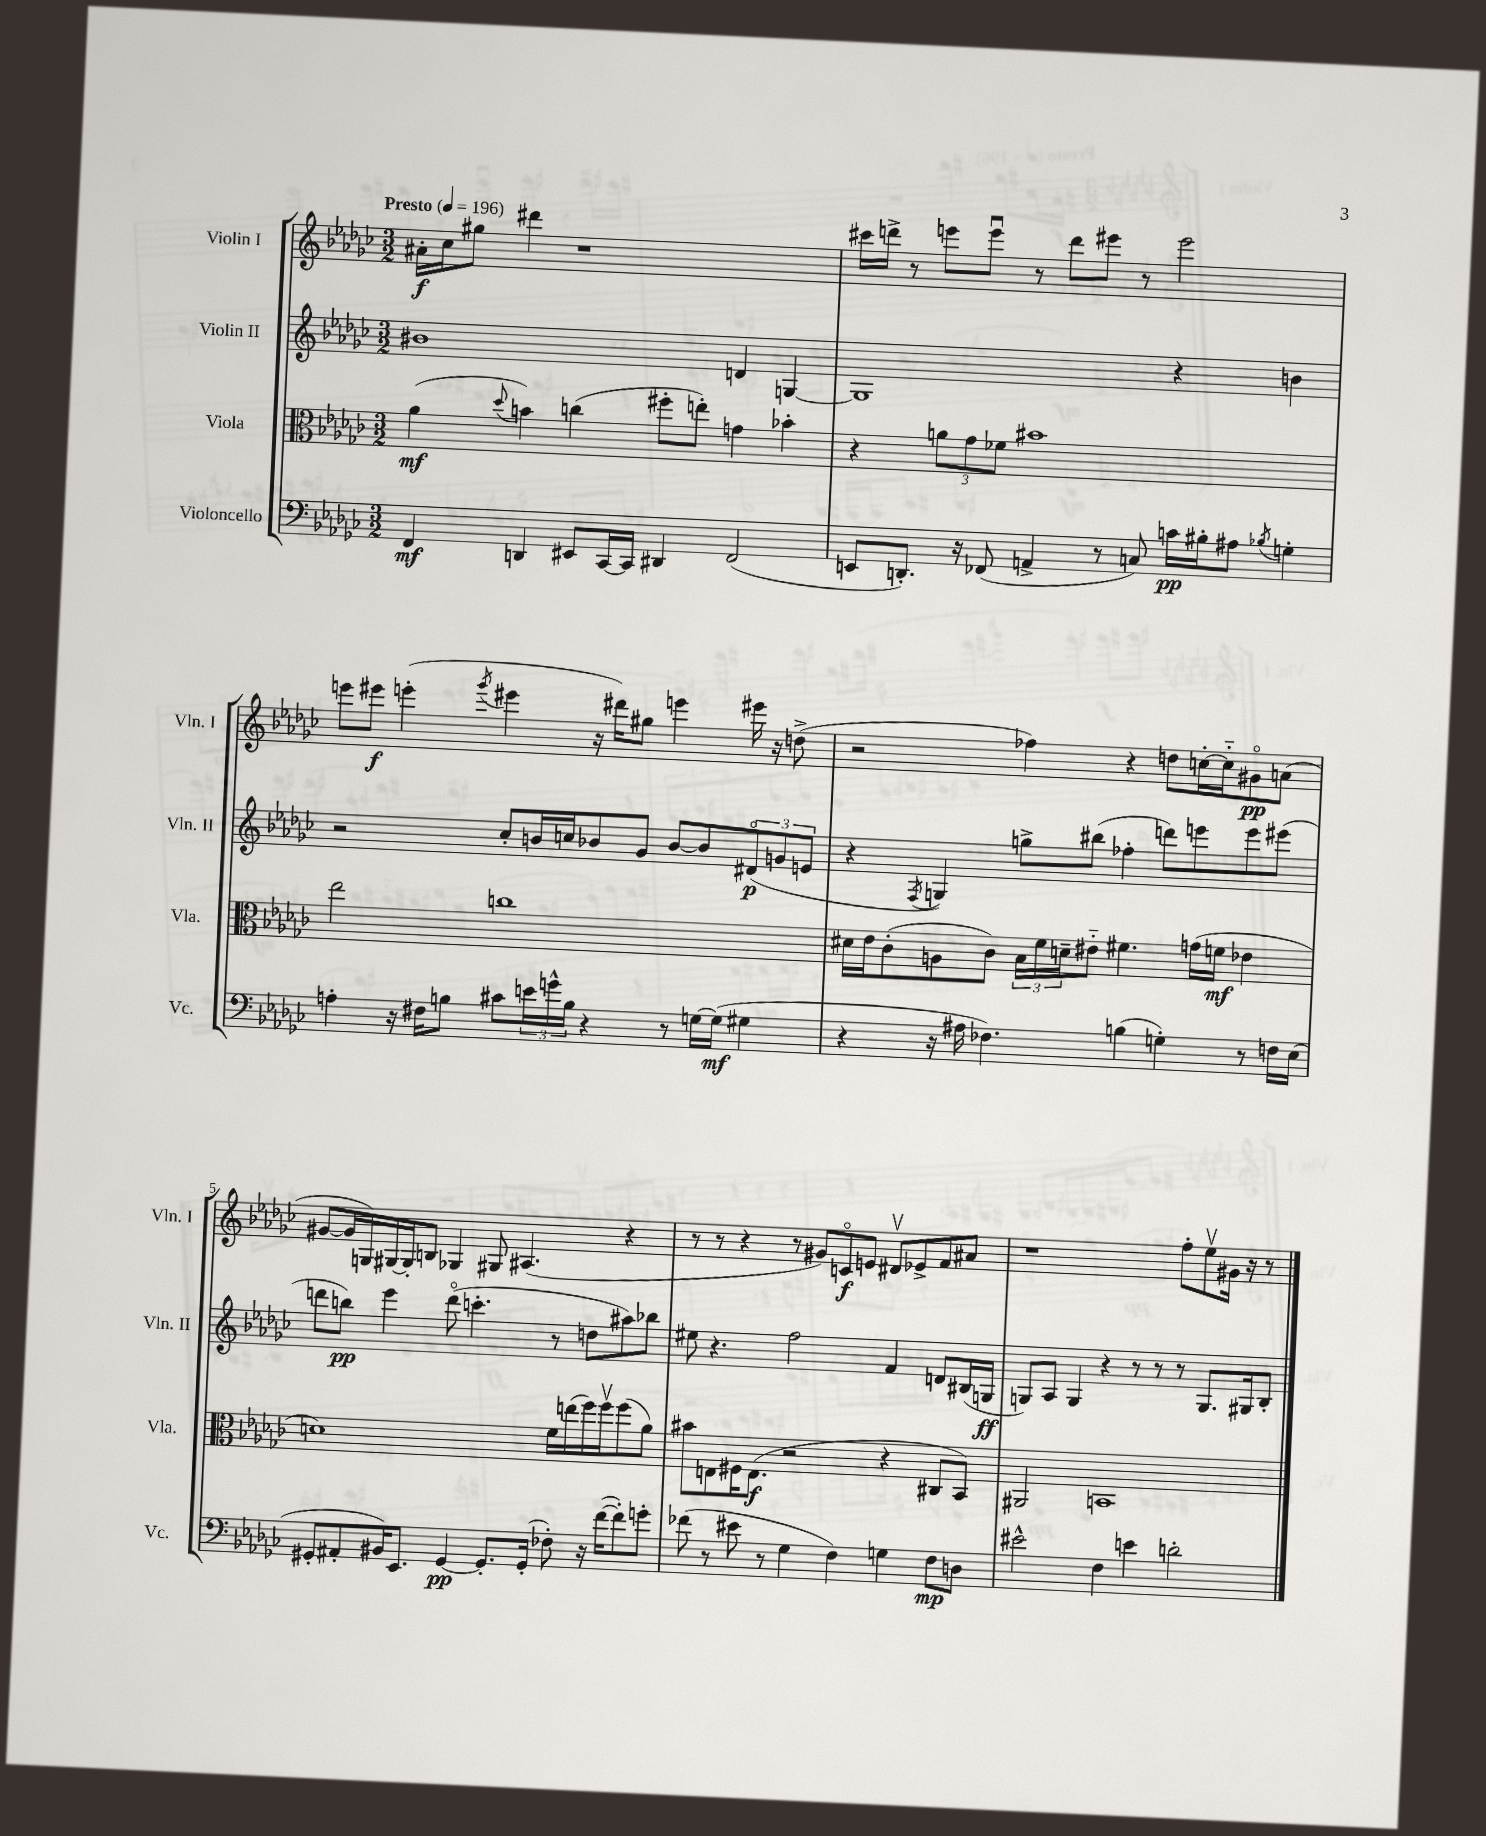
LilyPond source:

<<
\new StaffGroup <<
\new Staff = "s0" \with { instrumentName = "Violin I" shortInstrumentName = "Vln. I" } {
    \clef treble \key ges \major \numericTimeSignature \time 3/2 \tempo "Presto" 4 = 196
    ais'16-.\f ces''16 gis''8 dis'''4 r1 |
    cis'''16 d'''16-> r8 e'''8 e'''8\downbow r8 d'''8 eis'''8 r8 eis'''2 |
    e'''8 eis'''8\f e'''4-.( \acciaccatura { ges'''8 } eis'''4 r16 dis'''16) gis''8 e'''4 eis'''16 r16 d''8->( |
    r2 fes''4) r4 d''8 c''16~-. c''16-_ gis'8\flageolet\pp a'8( |
    gis'8~ gis'16 g16) gis16~ gis16-. b8 ges4 gis8 ais4.( r4 |
    r8 r8 r4 r8 gis'8) c'8\flageolet\f e'8 dis'8\upbow ees'8-> f'8 ais'8 |
    r1 f''8-. ees''8\upbow gis'16 r16 r8 \bar "|." |
}
\new Staff = "s1" \with { instrumentName = "Violin II" shortInstrumentName = "Vln. II" } {
    \clef treble \key ges \major \numericTimeSignature \time 3/2
    bis'1 d'4 g4~ |
    g1 r4 b'4 |
    r2 ces''8-. b'16 c''16 bes'8 ges'8 bes'8~ bes'8 \tuplet 3/2 { dis'8\flageolet\p( g'8 e'8 } |
    r4 \acciaccatura { f8 } g4) g''8-> bis''8( fes''4-. d'''8) e'''8 e'''8 eis'''8( |
    d'''8 b''8\pp) ees'''4 d'''8\flageolet( c'''4.-. r8 d''8 ais''8) bes''8 |
    eis''8 r4. f''2 f'4 d'8 bis16( g16\ff |
    g8) aes8 g4 r4 r8 r8 r8 g8. gis16 bes8-. \bar "|." |
}
\new Staff = "s2" \with { instrumentName = "Viola" shortInstrumentName = "Vla." } {
    \clef alto \key ges \major \numericTimeSignature \time 3/2
    aes'4\mf( \appoggiatura { des''8 } b'4) c''4( fis''8-. e''8-.) g'4 bes'4-. |
    r4 \tuplet 3/2 { a'8 ges'8 fes'8 } bis'1 |
    ees''2 c''1 |
    dis'16 ees'16 ces'8-.( a8 ces'8) \tuplet 3/2 { bes16 f'16 d'16-- } eis'8-_ fis'4. g'16( f'16\mf ees'4 |
    d'1) f'16 e''16( f''16) f''16\upbow f''8( aes'8) |
    bis'8 e8 fis16 e8.\f( r2 r4 cis8 bes,8) |
    ais,2 b,1 \bar "|." |
}
\new Staff = "s3" \with { instrumentName = "Violoncello" shortInstrumentName = "Vc." } {
    \clef bass \key ges \major \numericTimeSignature \time 3/2
    f,4\mf d,4 eis,8 ces,16~ ces,16 dis,4 f,2( |
    e,8 d,8.-.) r16 fes,8( a,4-> r8 c8) c'16\pp bis16-. ais8 \acciaccatura { bes8 } g4-. |
    a4-. r16 fis16 b8 cis'8 \tuplet 3/2 { e'16 g'16-^ b16 } r4 r8 g16~ g16\mf( gis4 |
    r4 r16 ais16 fes4.) b4( g4-.) r8 f16 ees16( |
    gis,8-. ais,8-. bis,16) ees,8. gis,4~\pp gis,8.-. gis,16-.( fes8-.) r16 f'16~( f'8-.) g'8-. |
    fes'8( r8 eis'8 r8 ges4 f4) g4 f8\mp d8 |
    eis'2-^ f4 e'4 d'2-. \bar "|." |
}
>>
>>
\layout { \context { \Score \override BarNumber.break-visibility = ##(#f #t #t) barNumberVisibility = #(every-nth-bar-number-visible 5) } }
